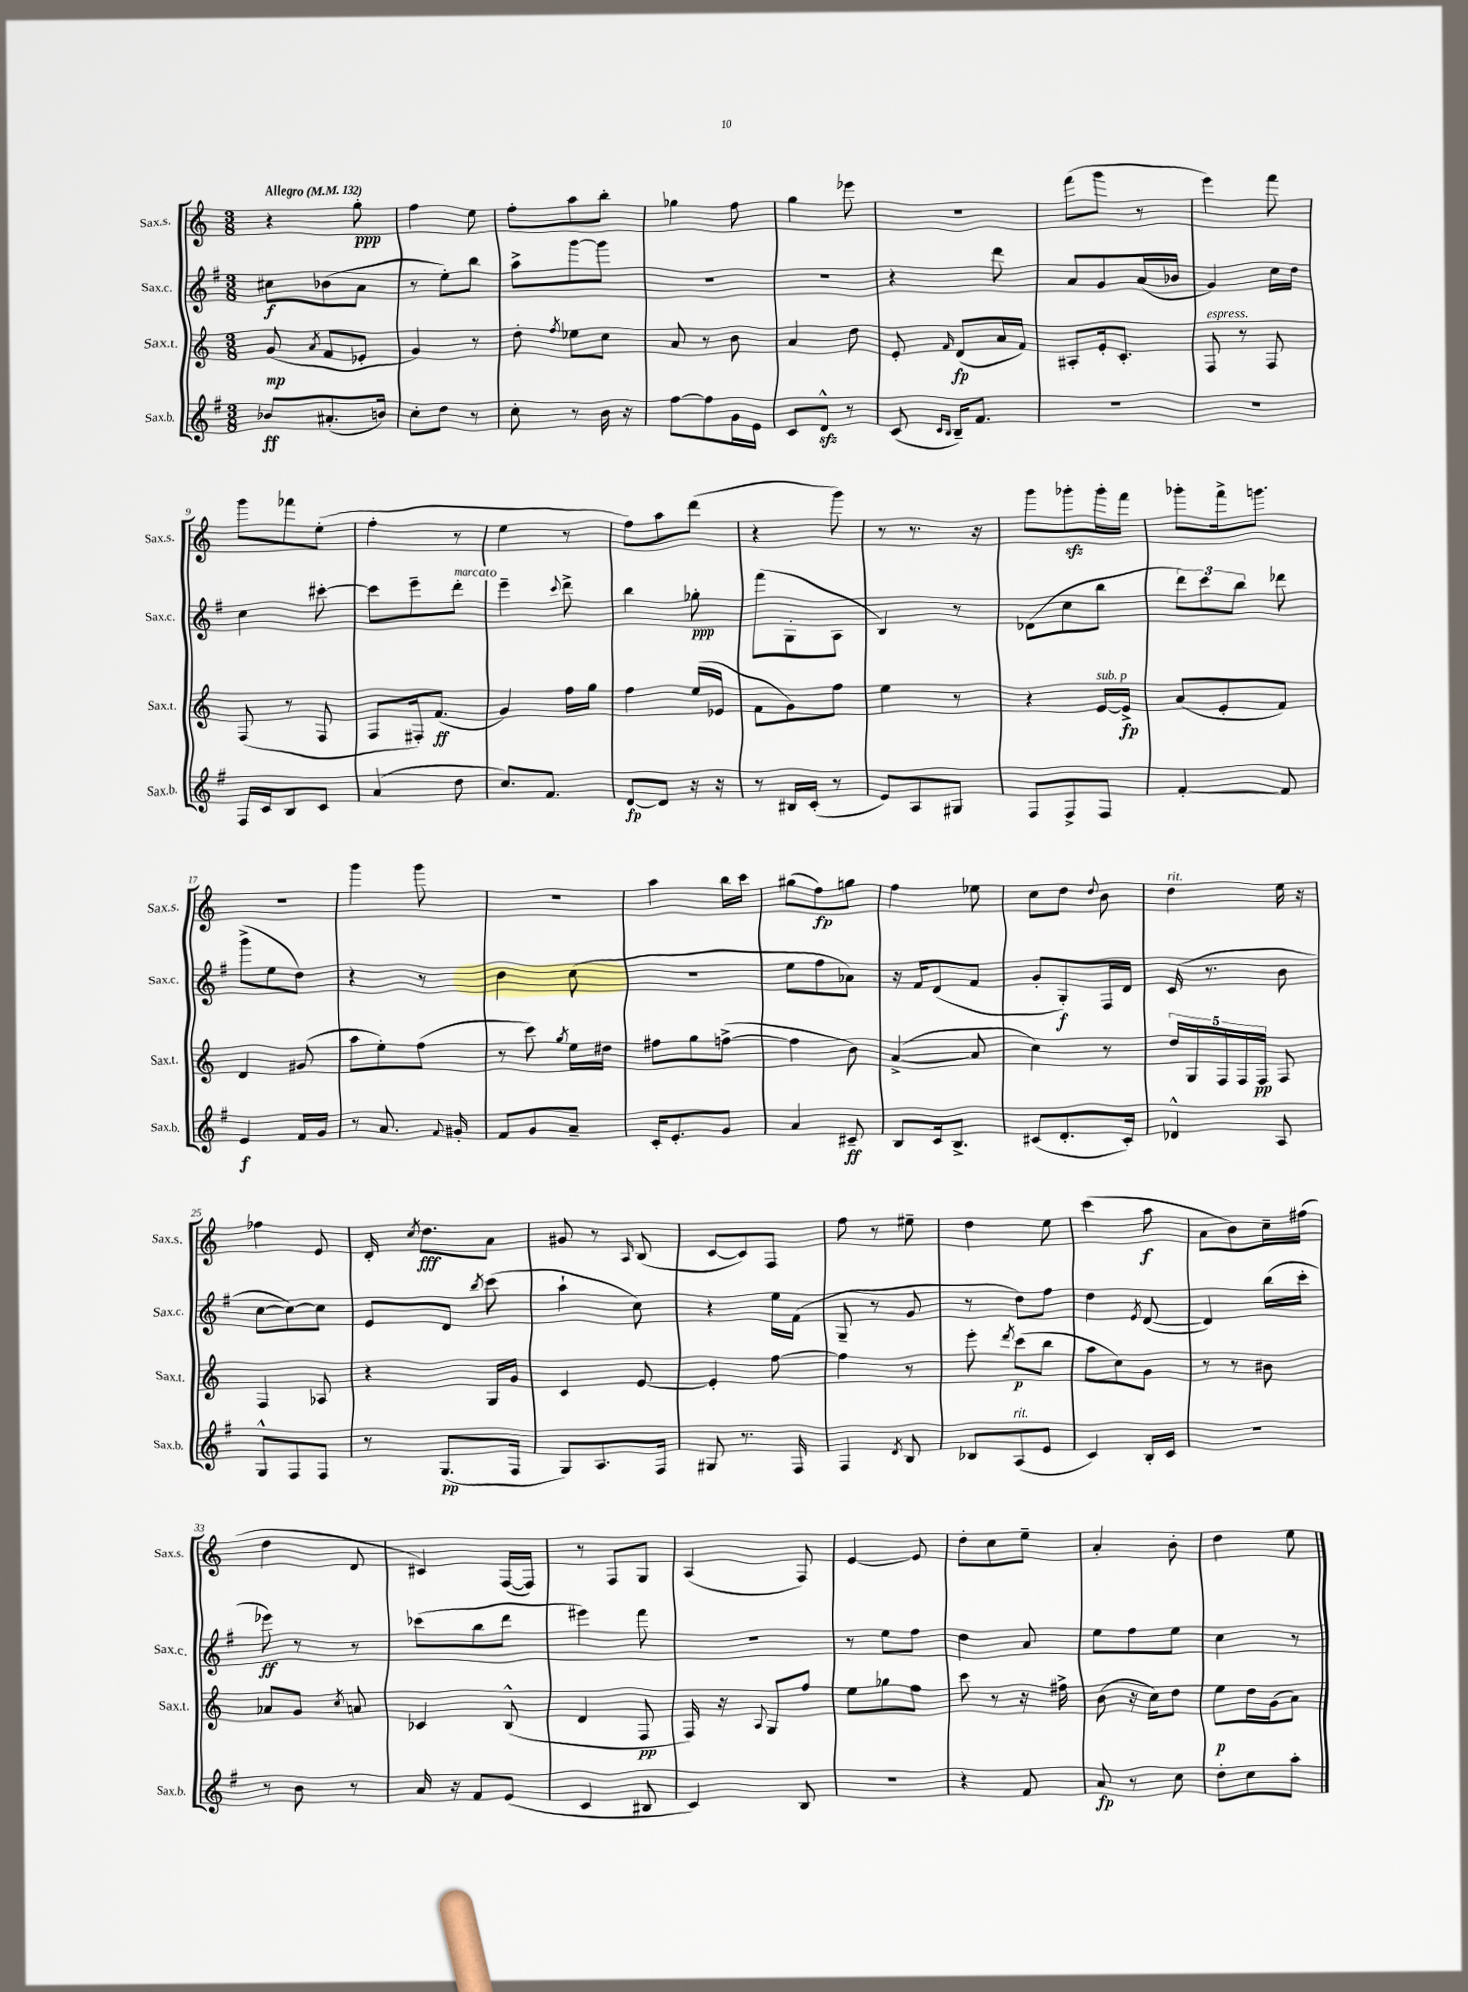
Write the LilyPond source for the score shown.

<<
\new StaffGroup <<
\new Staff = "s0" \with { instrumentName = "Sax.s." shortInstrumentName = "Sax.s." } {
    \clef treble \key c \major \numericTimeSignature \time 3/8 \tempo "Allegro" 4 = 132
    \autoBeamOff r4 g''8-.\ppp |
    f''4 e''8 |
    f''8[-. a''8 b''8]-. |
    ges''4 f''8 |
    g''4 ees'''8 |
    R4. |
    f'''8[( g'''8] r8 |
    e'''4) f'''8 |
    g'''8[ fes'''8 e''8]-.( |
    f''4-. r8 |
    e''4 r8 |
    f''8[) a''8 d'''8]( |
    r4 g'''8) |
    r8 r8. r16 |
    g'''8[ ges'''8-.\sfz ges'''16-. f'''16] |
    ges'''8[-. f'''16-> g'''8.] |
    R4. |
    g'''4 g'''8 |
    R4. |
    a''4 b''16[ c'''16] |
    gis''8[( f''8\fp) g''8] |
    f''4 ees''8 |
    c''8[ d''8] \appoggiatura { d''8 } b'8 |
    d''4^\markup { \italic "rit." } e''16 r16 |
    fes''4 e'8 |
    d'16-. \acciaccatura { c''8 } d''8.[\fff a'8] |
    gis'8 r8 \grace { a16 } b8( |
    c'8[~ c'8) f8] |
    f''8 r8 eis''8-- |
    d''4 e''8 |
    c'''4( a''8\f |
    a'8[ b'8) c''16-- fis''16]( |
    d''4 d'8 |
    cis'4) f16[~( f16]) |
    r8 f8[ g8] |
    a4( f8) |
    e'4~ e'8 |
    d''8[-. c''8 e''8]-- |
    a'4-. b'8-. |
    d''4 e''8 \bar "|." |
}
\new Staff = "s1" \with { instrumentName = "Sax.c." shortInstrumentName = "Sax.c." } {
    \clef treble \key g \major \numericTimeSignature \time 3/8
    \autoBeamOff cis''8[\f bes'8( a'8] |
    r8 e''8[-.) b''8] |
    a''8[-> g'''8~ g'''8] |
    R4. |
    R4. |
    r4 d'''8 |
    a'8[ g'8 a'16( bes'16] |
    g'4) c''16[ d''16] |
    c''4 cis'''8~-. |
    cis'''8[ e'''8-- d'''8]-.^\markup { \italic "marcato" } |
    e'''4-- \appoggiatura { c'''8 } d'''8-> |
    b''4 ges''8-.\ppp |
    fis'''8[( g8-. a8] |
    b4) r8 |
    des'8[( c''8 b''8] |
    \tuplet 3/2 { d'''8[) c'''8 b''8] } des'''8 |
    g'''8[->( e''8 d''8]) |
    r4 r8 |
    b'4 c''8( |
    R4. |
    e''8[ fis''8 aes'8]) |
    r16 fis'16[ d'8( fis'8] |
    g'8[-. g8-.\f) fis16 d'16] |
    c'16( r8. b'8 |
    c''8[~ c''8~) c''8] |
    e'8[ d'8] \acciaccatura { b''8 } c'''8( |
    a''4-! c''8) |
    r4 e''16[ fis'16]( |
    g8-- r8 g'8 |
    r8 d''8[) fis''8] |
    d''4 \acciaccatura { e'8 } d'8~( |
    d'4) b''16[( c'''16]-. |
    ees'''8\ff) r8 r8 |
    ces'''8[( b''8 d'''8] |
    eis'''4) fis'''8 |
    R4. |
    r8 e''8[ fis''8] |
    d''4 a'8 |
    e''8[ fis''8 e''8] |
    c''4 r8 \bar "|." |
}
\new Staff = "s2" \with { instrumentName = "Sax.t." shortInstrumentName = "Sax.t." } {
    \clef treble \key c \major \numericTimeSignature \time 3/8
    \autoBeamOff g'8\mp( \acciaccatura { a'8 } f'8[ ees'8]-. |
    g'4) r8 |
    d''8-. \acciaccatura { f''8 } ees''8[ c''8] |
    a'8 r8 b'8 |
    a'4 d''8 |
    e'8-. \grace { f'16 } d'8[\fp( a'16 f'16]) |
    ais8[-. e'16-. c'8.]-. |
    f8^\markup { \italic "espress." } r8 f8 |
    f8( r8 f8 |
    f8[ fis16-.) f'8.]\ff( |
    g'4) f''16[ g''16] |
    f''4 e''16[( ees'16] |
    f'8[ g'8) f''8] |
    e''4 r8 |
    r4 e'16[~^\markup { \italic "sub. p" } e'16]->\fp |
    a'8[( e'8-. f'8]) |
    d'4 gis'8( |
    a''8[ e''8-.) f''8]( |
    r8 c'''8) \acciaccatura { g''8 } e''16[ dis''16] |
    fis''8[ g''8 f''8]~->( |
    f''4 b'8) |
    a'4~->( a'8 |
    c''4) r8 |
    \tuplet 5/4 { d''16[ g16 f16 f16 f16]\pp } f8 |
    f4 aes8 |
    r4 g16[ g'16] |
    c'4 e'8~ |
    e'4-. f''8~ |
    f''4 r8 |
    e'''8-. \acciaccatura { d'''8 } c'''8[\p( b''8] |
    a''8[ c''8) g'8] |
    r8 r8 bis'8 |
    aes'8[ g'8] \acciaccatura { c''8 } a'8 |
    ces'4 b8-^( |
    d'4 f8\pp |
    f16) r16 \appoggiatura { a8 } g8[ f''8] |
    e''8[ ges''8 f''8] |
    c'''8 r8 r16 fis''16-> |
    b'8( r16 c''16[) d''8] |
    e''8[\p d''16 g'16( a'8]) \bar "|." |
}
\new Staff = "s3" \with { instrumentName = "Sax.b." shortInstrumentName = "Sax.b." } {
    \clef treble \key g \major \numericTimeSignature \time 3/8
    \autoBeamOff bes'8[\ff ais'8.-.( b'16]) |
    c''8[-. d''8] r8 |
    c''8-. r8 b'16 r16 |
    fis''8[~ fis''8 g'16 e'16] |
    c'8[ d'8]-^\sfz r8 |
    c'8( \grace { c'16[ b16] } b16[--) fis'8.] |
    R4. |
    R4. |
    fis16[ c'16 b8 c'8] |
    a'4( d''8 |
    c''8.[) fis'8.] |
    d'8[~\fp d'8] r16 r16 |
    r8 bis16[ c'16]-.( r8 |
    e'8[) a8 gis8] |
    fis8[ fis8-> fis8] |
    fis'4~-. fis'8 |
    e'4\f fis'16[ g'16] |
    r8 a'8. \appoggiatura { fis'8 } gis'16-. |
    fis'8[ g'8 a'8]-- |
    c'16[-. e'8.-. g'8] |
    a'4 cis'8--\ff |
    b8[ c'16 b8.]-> |
    cis'8[( d'8.-. cis'16]-.) |
    des'4-^ a8 |
    g8[-^ fis8 fis8] |
    r8 g8.[\pp( fis16] |
    g8[) a8. fis16] |
    gis8 r8. fis16 |
    fis4 \acciaccatura { d'8 } b8 |
    bes8[ a8^\markup { \italic "rit." }( e'8] |
    c'4) b16[-. c'16] |
    R4. |
    r8 b'8 r8 |
    a'16 r16 fis'8[ e'8]( |
    c'4 bis8 |
    c'4) b8 |
    R4. |
    r4 fis'8 |
    a'8\fp r8 c''8 |
    d''8[-. c''8 a''8]-. \bar "|." |
}
>>
>>
